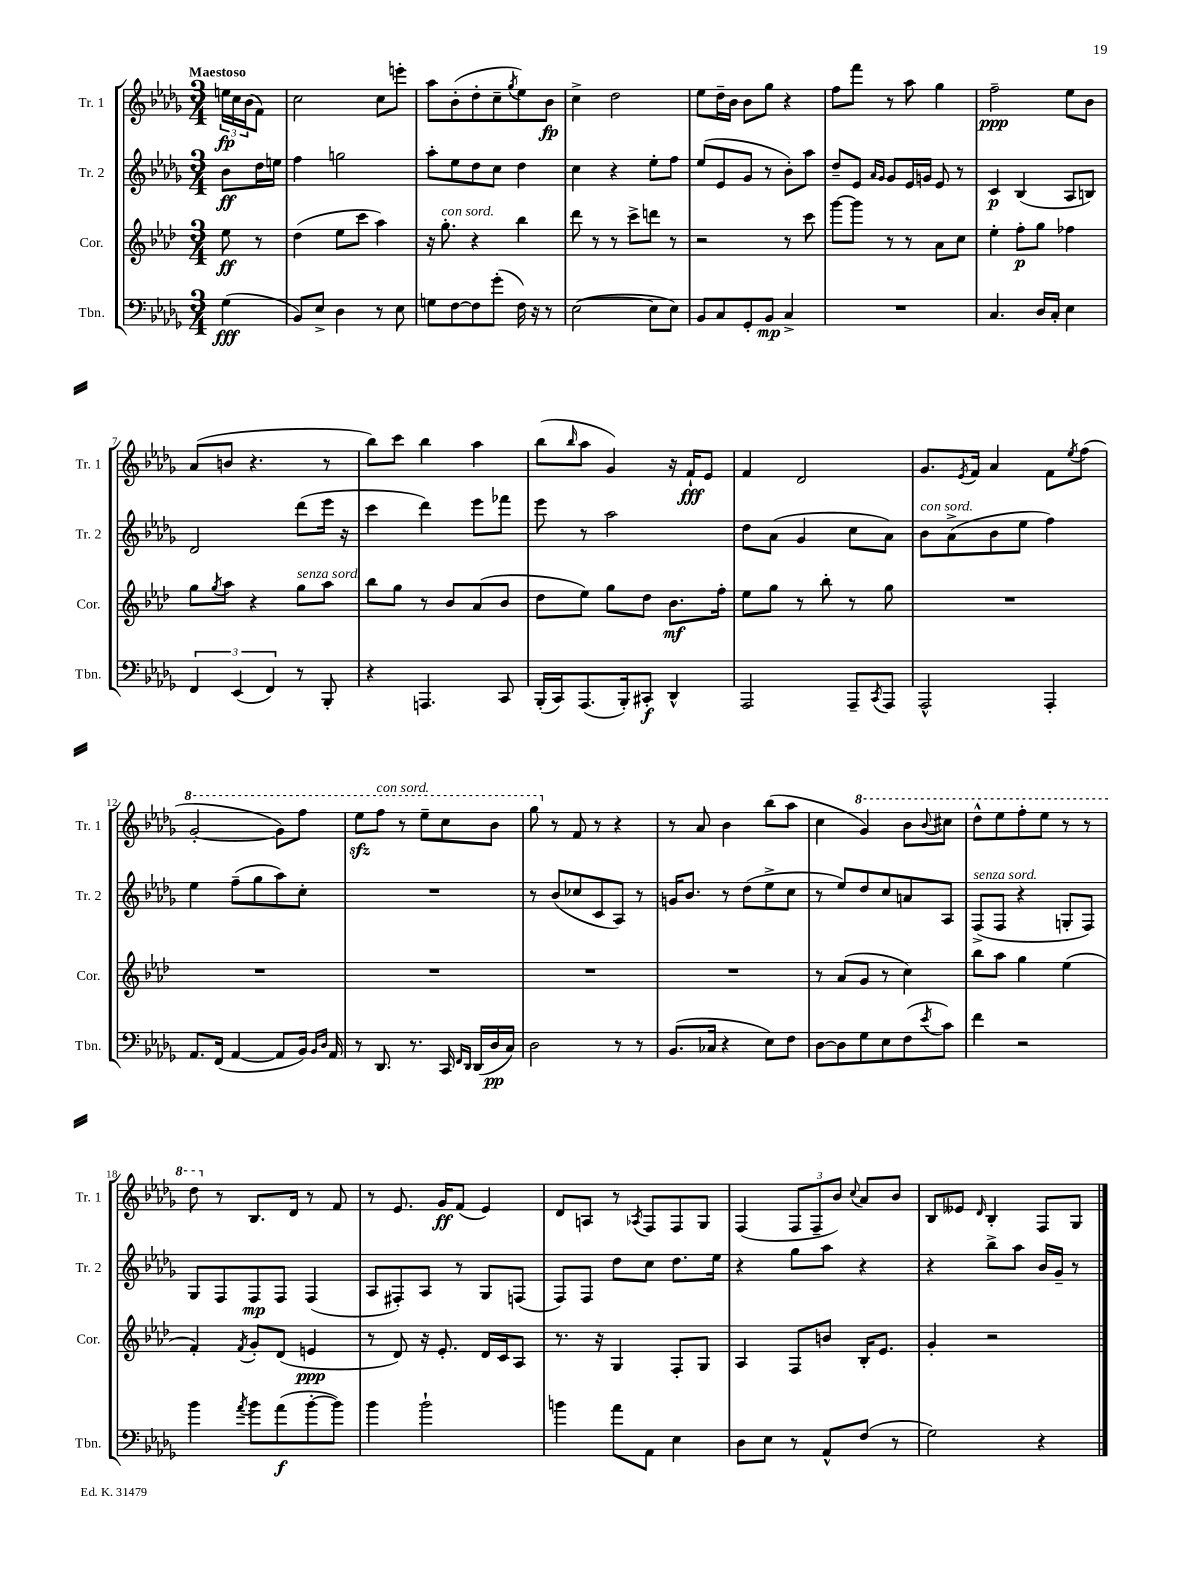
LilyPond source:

<<
\new StaffGroup <<
\new Staff = "s0" \with { instrumentName = "Tr. 1" shortInstrumentName = "Tr. 1" } {
    \clef treble \key des \major \numericTimeSignature \time 3/4 \partial 4 \tempo "Maestoso"
    \tuplet 3/2 { e''16\fp c''16 bes'16( } f'8) |
    c''2 c''8 e'''8-. |
    aes''8 bes'8-.( des''8-. c''8-- \acciaccatura { ges''8 } ees''8) bes'8\fp |
    c''4-> des''2 |
    ees''8 des''16-- bes'16 bes'8 ges''8 r4 |
    f''8 f'''8 r8 aes''8 ges''4 |
    f''2--\ppp ees''8 bes'8 |
    aes'8( b'8 r4. r8 |
    bes''8) c'''8 bes''4 aes''4 |
    bes''8( \grace { bes''16 } aes''8 ges'4) r16 f'16-!\fff ees'8 |
    f'4 des'2 |
    ges'8. \acciaccatura { ees'8 } f'16 aes'4 f'8 \acciaccatura { ees''8 } f''8( |
    \ottava #1 ges''2~-. ges''8) f'''8 |
    ees'''8\sfz f'''8^\markup { \italic "con sord." } r8 ees'''8-- c'''8 bes''8 |
    ges'''8 \ottava #0 r8 f'8 r8 r4 |
    r8 aes'8 bes'4 bes''8( aes''8 |
    c''4 \ottava #1 ges''4) bes''8 \appoggiatura { bes''8 } cis'''8 |
    des'''8-^ ees'''8 f'''8-. ees'''8 r8 r8 |
    des'''8 \ottava #0 r8 bes8. des'16 r8 f'8 |
    r8 ees'8. ges'16\ff f'8( ees'4) |
    des'8 a8 r8 \acciaccatura { aes8 } f8 f8 ges8 |
    f4( \tuplet 3/2 { f8 f8-- bes'8) } \appoggiatura { c''8 } aes'8 bes'8 |
    bes8 eeses'8 \grace { des'16 } bes4-. f8 ges8 \bar "|." |
}
\new Staff = "s1" \with { instrumentName = "Tr. 2" shortInstrumentName = "Tr. 2" } {
    \clef treble \key des \major \numericTimeSignature \time 3/4 \partial 4
    bes'8\ff des''16 e''16 |
    f''4 g''2 |
    aes''8-. ees''8 des''8 c''8 des''4 |
    c''4 r4 ees''8-. f''8 |
    ees''8( ees'8 ges'8 r8 bes'8-.) aes''8 |
    des''8-- ees'8 \grace { aes'16 ges'16 } ges'8 ees'16 g'16 ees'8 r8 |
    c'4\p bes4( aes8 b8) |
    des'2 des'''8( ees'''16 r16 |
    c'''4 des'''4) ees'''8 fes'''8 |
    ees'''8 r8 aes''2 |
    des''8 aes'8( ges'4 c''8 aes'8) |
    bes'8^\markup { \italic "con sord." } aes'8->( bes'8 ees''8 f''4) |
    ees''4 f''8--( ges''8 aes''8) c''8-. |
    R2. |
    r8 bes'8( ces''8 c'8 aes8) r8 |
    g'16 bes'8. r8 des''8( ees''8-> c''8 |
    r8 ees''8) des''8 c''8 a'8 aes8 |
    f8->^\markup { \italic "senza sord." }( f8 r4 g8-. f8) |
    ges8 f8 f8\mp f8 f4( |
    aes8 fis8-.) aes8 r8 ges8 f8( |
    f8) f8 des''8 c''8 des''8. ees''16 |
    r4 ges''8 aes''8 r4 |
    r4 bes''8-> aes''8 bes'16 ges'16-- r8 \bar "|." |
}
\new Staff = "s2" \with { instrumentName = "Cor." shortInstrumentName = "Cor." } {
    \clef treble \key aes \major \numericTimeSignature \time 3/4 \partial 4
    ees''8\ff r8 |
    des''4( ees''8 c'''8 aes''4) |
    r16 g''8.-.^\markup { \italic "con sord." } r4 bes''4 |
    des'''8 r8 r8 c'''8-> d'''8 r8 |
    r2 r8 c'''8 |
    g'''8~ g'''8 r8 r8 aes'8 c''8 |
    ees''4-. f''8-.\p g''8 fes''4 |
    g''8 \acciaccatura { g''8 } aes''8 r4 g''8^\markup { \italic "senza sord." } aes''8 |
    bes''8 g''8 r8 bes'8 aes'8( bes'8 |
    des''8 ees''8) g''8 des''8 bes'8.\mf f''16-. |
    ees''8 g''8 r8 bes''8-. r8 g''8 |
    R2. |
    R2. |
    R2. |
    R2. |
    R2. |
    r8 aes'8( g'8 r8 c''4) |
    bes''8 aes''8 g''4 ees''4( |
    f'4-.) \acciaccatura { f'8 } g'8-. des'8( e'4\ppp |
    r8 des'8) r16 ees'8.-. des'16 c'16 aes8 |
    r8. r16 g4 f8-. g8 |
    aes4 f8 b'8 bes16-. ees'8. |
    g'4-. r2 \bar "|." |
}
\new Staff = "s3" \with { instrumentName = "Tbn." shortInstrumentName = "Tbn." } {
    \clef bass \key des \major \numericTimeSignature \time 3/4 \partial 4
    ges4\fff( |
    bes,8) ees8-> des4 r8 ees8 |
    g8 f8~ f8 ges'8-.( f16) r16 r8 |
    ees2~( ees8 ees8) |
    bes,8 c8 ges,8-. bes,8\mp c4-> |
    R2. |
    c4. des16 c16-. ees4 |
    \tuplet 3/2 { f,4 ees,4( f,4) } r8 bes,,8-. |
    r4 a,,4. c,8 |
    bes,,16-.( c,16) aes,,8.( bes,,16-.) cis,8-.\f des,4-^ |
    aes,,2 aes,,8-- \acciaccatura { c,8 } aes,,8 |
    aes,,2-^ aes,,4-. |
    aes,8. f,16( aes,4~ aes,8 bes,16) \grace { bes,16 des16 } aes,16 |
    r8 des,8. r8. c,16 \grace { f,16 des,16 } des,16( des16\pp c16) |
    des2 r8 r8 |
    bes,8.( ces16 r4 ees8) f8 |
    des8~ des8 ges8 ees8 f8( \acciaccatura { ees'8 } c'8) |
    f'4 r2 |
    bes'4 \acciaccatura { aes'8 } bes'8 aes'8\f( bes'8~-. bes'8) |
    bes'4 bes'2-! |
    b'4 aes'8 aes,8 ees4 |
    des8 ees8 r8 aes,8-^ f8( r8 |
    ges2) r4 \bar "|." |
}
>>
>>
